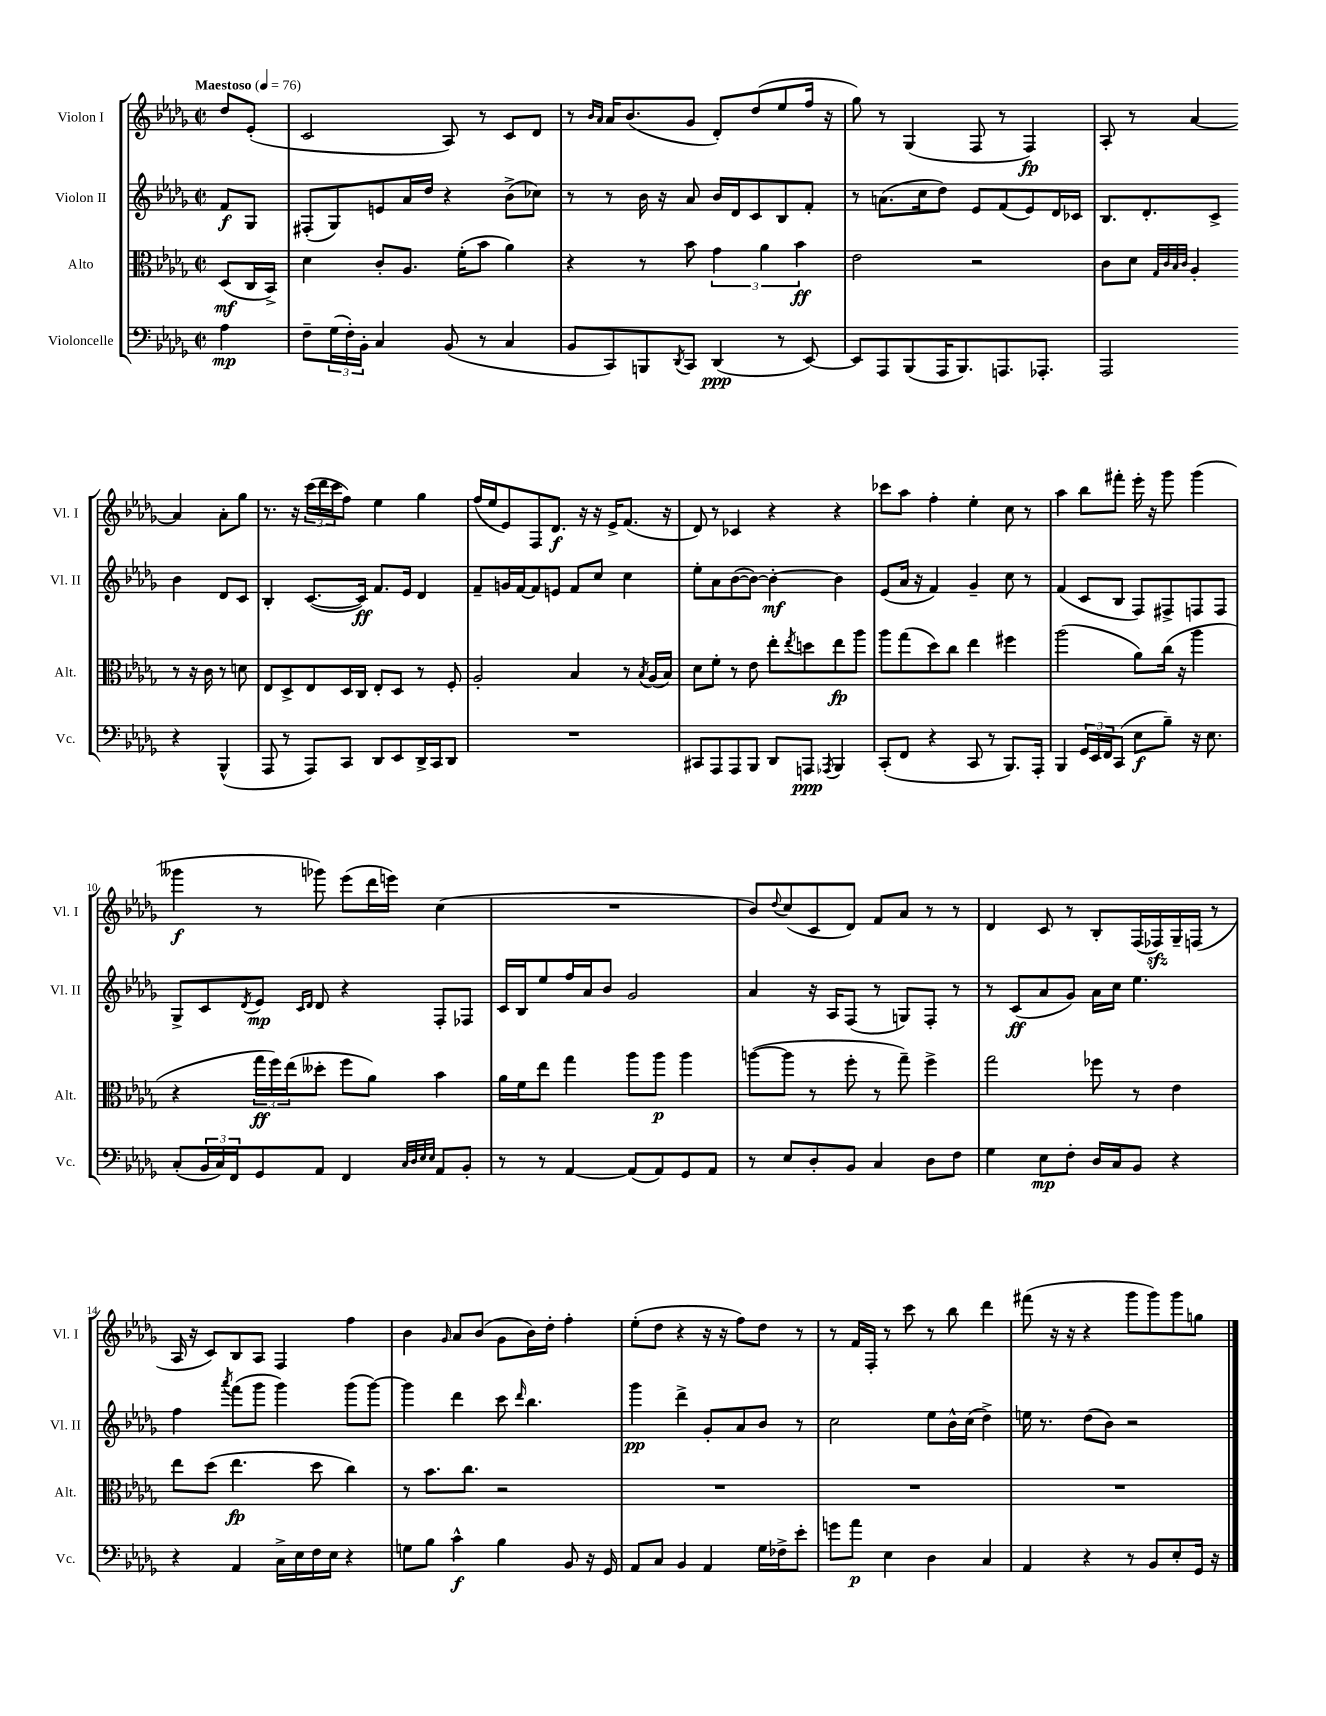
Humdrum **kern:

**kern	**dynam	**kern	**dynam	**kern	**dynam	**kern	**dynam
*part4	*part4	*part3	*part3	*part2	*part2	*part1	*part1
*staff4	*staff4	*staff3	*staff3	*staff2	*staff2	*staff1	*staff1
*I"Violoncelle	*	*I"Alto	*	*I"Violon II	*	*I"Violon I	*
*I'Vc.	*	*I'Alt.	*	*I'Vl. II	*	*I'Vl. I	*
*clefF4	*	*clefC3	*	*clefG2	*	*clefG2	*
*k[b-e-a-d-g-]	*	*k[b-e-a-d-g-]	*	*k[b-e-a-d-g-]	*	*k[b-e-a-d-g-]	*
*M2/2	*	*M2/2	*	*M2/2	*	*M2/2	*
*met(c|)	*	*met(c|)	*	*met(c|)	*	*met(c|)	*
*MM76	*	*MM76	*	*MM76	*	*MM76	*
=	=	=	=	=	=	=	=
!	!	!	!	!	!	!LO:TX:a:B:t=Maestoso	!
4A-\	mp	(8D-/L	mf	8f/L	f	8dd-/L	.
.	.	16C/L	.	8G-/J	.	(8e-'/J	.
.	.	16BB-^/JJ)	.	.	.	.	.
=1	=1	=1	=1	=1	=1	=1	=1
8F~\L	.	4d-\	.	(8F#X'/L	.	2c/	.
(24G-\L	.	.	.	8G-/)	.	.	.
24F'\)	.	.	.	.	.	.	.
24BB-'\JJ	.	.	.	.	.	.	.
4C/	.	8c'/L	.	8en/	.	.	.
.	.	8.A-/J	.	16a-/L	.	.	.
.	.	.	.	16dd-/JJ	.	.	.
(8BB-/	.	.	.	4r	.	8A-/)	.
.	.	(16f'\KL	.	.	.	.	.
8r	.	8b-\J	.	.	.	8r	.
4C/	.	4a-\)	.	(8b-^\L	.	8c/L	.
.	.	.	.	8cc-X\J)	.	8d-/J	.
=2	=2	=2	=2	=2	=2	=2	=2
8BB-/L	.	4r	.	8r	.	8r	.
.	.	.	.	.	.	16qqb-/LL	.
.	.	.	.	.	.	16qqa-/JJ	.
8CC/)	.	.	.	8r	.	16a-/KL	.
.	.	.	.	.	.	(8.b-/	.
8BBBn/	.	8r	.	16b-\	.	.	.
.	.	.	.	16r	.	.	.
8qDD-/	.	.	.	.	.	.	.
8CC/J	.	8b-\	.	8a-/	.	8g-/J	.
(4DD-/	ppp	6g-\	.	16b-/LL	.	8d-'/L)	.
.	.	.	.	16d-/J	.	.	.
.	.	.	.	8c/	.	(8dd-/	.
.	.	6a-\	.	.	.	.	.
8r	.	.	.	8B-/	.	8ee-/	.
.	.	6b-\	ff	.	.	.	.
[8EE-/)	.	.	.	8f'/J	.	16ff/Jk	.
.	.	.	.	.	.	16r	.
=3	=3	=3	=3	=3	=3	=3	=3
8EE-/L]	.	2e-\	.	8r	.	8gg-\)	.
8AAA-/	.	.	.	(8.an\L	.	8r	.
(8BBB-/	.	.	.	.	.	(4G-/	.
.	.	.	.	16cc\k	.	.	.
16AAA-/K	.	.	.	8dd-\J)	.	.	.
8.BBB-/)	.	.	.	.	.	.	.
.	.	2r	.	8e-/L	.	8F/	.
8.AAAn/	.	.	.	(8f/	.	8r	.
.	.	.	.	8e-/)	.	4F/)	fp
8.AAA-X'/J	.	.	.	.	.	.	.
.	.	.	.	16d-/L	.	.	.
.	.	.	.	16c-X/JJ	.	.	.
=4	=4	=4	=4	=4	=4	=4	=4
2AAA-/	.	8c\L	.	8.B-/L	.	8A-'/	.
.	.	8d-\J	.	.	.	8r	.
.	.	.	.	8.d-'/	.	.	.
.	.	32qqG-/LLL	.	.	.	.	.
.	.	32qqc/	.	.	.	.	.
.	.	32qqB-/	.	.	.	.	.
.	.	32qqc/JJJ	.	.	.	.	.
.	.	4A-'/	.	.	.	[4a-/	.
.	.	.	.	8c^/J	.	.	.
4r	.	8r	.	4b-\	.	4a-/]	.
.	.	16r	.	.	.	.	.
.	.	16c\	.	.	.	.	.
(4BBB-^^/	.	8r	.	8d-/L	.	8a-'\L	.
.	.	8dn\	.	8c/J	.	8gg-\J	.
!!LO:LB:g=z
=5	=5	=5	=5	=5	=5	=5	=5
8AAA-/	.	8E-/L	.	4B-'/	.	8.r	.
8r	.	8D-^/	.	.	.	.	.
.	.	.	.	.	.	16r	.
8AAA-/L)	.	8E-/	.	([8.c/L	.	(24ccc\LL	.
.	.	.	.	.	.	24ddd-\	.
.	.	.	.	.	.	24ccc\J	.
8CC/J	.	16D-/L	.	.	.	8ff\J)	.
.	.	16C/JJ	.	16c/Jk])	ff	.	.
8DD-/L	.	8E-'/L	.	8.f/L	.	4ee-\	.
8EE-/	.	8D-/J	.	.	.	.	.
.	.	.	.	16e-/Jk	.	.	.
16DD-^/L	.	8r	.	4d-/	.	4gg-\	.
16CC/J	.	.	.	.	.	.	.
8DD-/J	.	8F'/	.	.	.	.	.
=6	=6	=6	=6	=6	=6	=6	=6
1r	.	2A-'/	.	8f~/L	.	(16ff/LL	.
.	.	.	.	.	.	16ee-/J	.
.	.	.	.	16gn/L	.	8e-/)	.
.	.	.	.	[16f/J	.	.	.
.	.	.	.	8f/]	.	8F/	.
.	.	.	.	8en/J	.	8.d-/J	f
.	.	4B-/	.	8f/L	.	.	.
.	.	.	.	.	.	16r	.
.	.	.	.	8cc/J	.	16r	.
.	.	.	.	.	.	16e-^/KL	.
.	.	8r	.	4cc\	.	(8.f/J	.
.	.	8qB-/	.	.	.	.	.
.	.	(16A-/LL	.	.	.	.	.
.	.	16B-/JJ)	.	.	.	16r	.
=7	=7	=7	=7	=7	=7	=7	=7
8CC#X/L	.	8d-\L	.	8ee-'\L	.	8d-/)	.
8AAA-/	.	8f'\J	.	8a-\	.	8r	.
8AAA-/	.	8r	.	([8b-\	.	4c-X/	.
8BBB-/J	.	8e-\	.	8b-\J_)	.	.	.
8DD-/L	.	8ee-'\L	.	4b-'\_	mf	4r	.
.	.	8qee-/	.	.	.	.	.
8AAAn/J	ppp	8ddn\	.	.	.	.	.
8qAAA-X/	.	.	.	.	.	.	.
4BBB-/	.	8ee-\	fp	4b-\]	.	4r	.
.	.	8aa-\J	.	.	.	.	.
=8	=8	=8	=8	=8	=8	=8	=8
(8CC'/L	.	8aa-\L	.	(8e-/L	.	8ccc-X\L	.
8FF/J	.	(8gg-\	.	16a-/Jk	.	8aa-\J	.
.	.	.	.	16r	.	.	.
4r	.	8dd-\)	.	4f/)	.	4ff'\	.
.	.	8cc\J	.	.	.	.	.
8CC/	.	4ee-\	.	4g-~/	.	4ee-'\	.
8r	.	.	.	.	.	.	.
8.BBB-/L)	.	4ff#X\	.	8cc\	.	8cc\	.
.	.	.	.	8r	.	8r	.
16AAA-'/Jk	.	.	.	.	.	.	.
=9	=9	=9	=9	=9	=9	=9	=9
4BBB-/	.	(2aa-\	.	(4f/	.	4aa-\	.
24GG-/LL	.	.	.	8c/L	.	8bb-\L	.
24EE-/	.	.	.	.	.	.	.
24FF/J	.	.	.	.	.	.	.
(8CC/J	.	.	.	8B-/J	.	8fff#X'\J	.
8E-\L	f	8a-\L)	.	8F/L)	.	16eee-'\	.
.	.	.	.	.	.	16r	.
8B-~\J)	.	(16cc\Jk	.	8F#X^/	.	8ggg-\	.
.	.	16r	.	.	.	.	.
16r	.	4aa-\	.	8Fn/	.	(4ggg-\	.
8.E-\	.	.	.	.	.	.	.
.	.	.	.	8F/J	.	.	.
!!LO:LB:g=z
=10	=10	=10	=10	=10	=10	=10	=10
(8C'/L	.	4r	.	8G-^/L	.	4ggg--X\	f
24BB-/L	.	.	.	8c/	.	.	.
24C/)	.	.	.	.	.	.	.
24FF/J	.	.	.	.	.	.	.
.	.	.	.	8qd-/	.	.	.
8GG-/	.	24gg-\LL	ff	8e-/J	mp	8r	.
.	.	24ff\)	.	.	.	.	.
.	.	(24ee-\J	.	.	.	.	.
.	.	.	.	16qqc/LL	.	.	.
.	.	.	.	16qqd-/JJ	.	.	.
8AA-/J	.	8dd--X'\J	.	8d-/	.	8ggg-X\)	.
4FF/	.	8ff\L	.	4r	.	(8eee-\L	.
.	.	8a-\J)	.	.	.	16ddd-\L	.
.	.	.	.	.	.	16eeen\JJ)	.
32qqC/LLL	.	.	.	.	.	.	.
32qqD-/	.	.	.	.	.	.	.
32qqE-/	.	.	.	.	.	.	.
32qqE-/JJJ	.	.	.	.	.	.	.
8AA-/L	.	4b-\	.	8F'/L	.	(4cc\	.
8BB-'/J	.	.	.	8F-X/J	.	.	.
=11	=11	=11	=11	=11	=11	=11	=11
8r	.	16a-\LL	.	16c/LL	.	1r	.
.	.	16f\J	.	16B-/J	.	.	.
8r	.	8ee-\J	.	8ee-/	.	.	.
[4AA-/	.	4gg-\	.	16ff/L	.	.	.
.	.	.	.	16a-/J	.	.	.
.	.	.	.	8b-/J	.	.	.
(8AA-/L]	.	8aa-\L	.	2g-/	.	.	.
8AA-/)	.	8aa-\J	p	.	.	.	.
8GG-/	.	4aa-\	.	.	.	.	.
8AA-/J	.	.	.	.	.	.	.
=12	=12	=12	=12	=12	=12	=12	=12
8r	.	([8aan\L	.	4a-/	.	8b-/L)	.
.	.	.	.	.	.	8qqdd-/	.
8E-/L	.	8aa\J]	.	.	.	(8cc/	.
8D-'/	.	8r	.	16r	.	8c/	.
.	.	.	.	16A-/KL	.	.	.
8BB-/J	.	8ff'\	.	(8F/J	.	8d-/J)	.
4C/	.	8r	.	8r	.	8f/L	.
.	.	8gg-~\)	.	8Gn/L)	.	8a-/J	.
8D-\L	.	4ff^\	.	8F'/J	.	8r	.
8F\J	.	.	.	8r	.	8r	.
=13	=13	=13	=13	=13	=13	=13	=13
4G-\	.	2gg-\	.	8r	.	4d-/	.
.	.	.	.	(8c/L	ff	.	.
8E-\L	mp	.	.	8a-/	.	8c/	.
8F'\J	.	.	.	8g-/J)	.	8r	.
16D-/LL	.	8ff-X\	.	16a-\LL	.	8B-'/L	.
16C/J	.	.	.	16cc\JJ	.	.	.
8BB-/J	.	8r	.	4.ee-\	.	(16F/L	.
.	.	.	.	.	.	16F-Xzz/)	.
4r	.	4e-\	.	.	.	16G-~/	.
.	.	.	.	.	.	(16Fn/JJ	.
.	.	.	.	.	.	8r	.
!!LO:LB:g=z
=14	=14	=14	=14	=14	=14	=14	=14
4r	.	8ee-\L	.	4ff\	.	16A-/	.
.	.	.	.	.	.	16r	.
.	.	(8dd-\J	.	.	.	8c/L)	.
.	.	.	.	8qaaa-/	.	.	.
4AA-/	.	4.ee-\	fp	(8fff\L	.	8B-/	.
.	.	.	.	8ggg-\J	.	8A-/J	.
16C^\LL	.	.	.	4ggg-\)	.	4F/	.
16E-\	.	.	.	.	.	.	.
16F\	.	8dd-\	.	.	.	.	.
16E-\JJ	.	.	.	.	.	.	.
4r	.	4cc\)	.	(8ggg-\L	.	4ff\	.
.	.	.	.	[8ggg-\J)	.	.	.
=15	=15	=15	=15	=15	=15	=15	=15
8Gn\L	.	8r	.	4ggg-\]	.	4b-\	.
8B-\J	.	8.b-\L	.	.	.	.	.
.	.	.	.	.	.	16qqg-/	.
4c^^\	f	.	.	4ddd-\	.	8a-/L	.
.	.	8.cc\J	.	.	.	.	.
.	.	.	.	.	.	(8b-/J	.
4B-\	.	2r	.	8ccc\	.	8g-\L	.
.	.	.	.	16qqddd-/	.	.	.
.	.	.	.	4.bb-\	.	16b-\L)	.
.	.	.	.	.	.	16dd-'\JJ	.
8BB-/	.	.	.	.	.	4ff'\	.
16r	.	.	.	.	.	.	.
16GG-/	.	.	.	.	.	.	.
=16	=16	=16	=16	=16	=16	=16	=16
8AA-/L	.	1r	.	4ggg-\	pp	(8ee-'\L	.
8C/J	.	.	.	.	.	8dd-\J	.
4BB-/	.	.	.	4ddd-^\	.	4r	.
4AA-/	.	.	.	8g-'/L	.	16r	.
.	.	.	.	.	.	16r	.
.	.	.	.	8a-/	.	8ff\L)	.
16G-\LL	.	.	.	8b-/J	.	8dd-\J	.
16F-X^\J	.	.	.	.	.	.	.
8e-'\J	.	.	.	8r	.	8r	.
=17	=17	=17	=17	=17	=17	=17	=17
8gn\L	.	1r	.	2cc\	.	8r	.
8a-\J	p	.	.	.	.	16f/LL	.
.	.	.	.	.	.	16F'/JJ	.
4E-\	.	.	.	.	.	8r	.
.	.	.	.	.	.	8ccc\	.
4D-\	.	.	.	8ee-\L	.	8r	.
.	.	.	.	16b-^^\L	.	8bb-\	.
.	.	.	.	(16cc\JJ	.	.	.
4C/	.	.	.	4dd-^\)	.	4ddd-\	.
=18	=18	=18	=18	=18	=18	=18	=18
4AA-/	.	1r	.	16een\	.	(8fff#X\	.
.	.	.	.	8.r	.	.	.
.	.	.	.	.	.	16r	.
.	.	.	.	.	.	16r	.
4r	.	.	.	(8dd-\L	.	4r	.
.	.	.	.	8b-\J)	.	.	.
8r	.	.	.	2r	.	8ggg-\L	.
8BB-/L	.	.	.	.	.	8ggg-\)	.
8E-'/	.	.	.	.	.	8ggg-\	.
16GG-/Jk	.	.	.	.	.	8ggn\J	.
16r	.	.	.	.	.	.	.
==	==	==	==	==	==	==	==
*-	*-	*-	*-	*-	*-	*-	*-
